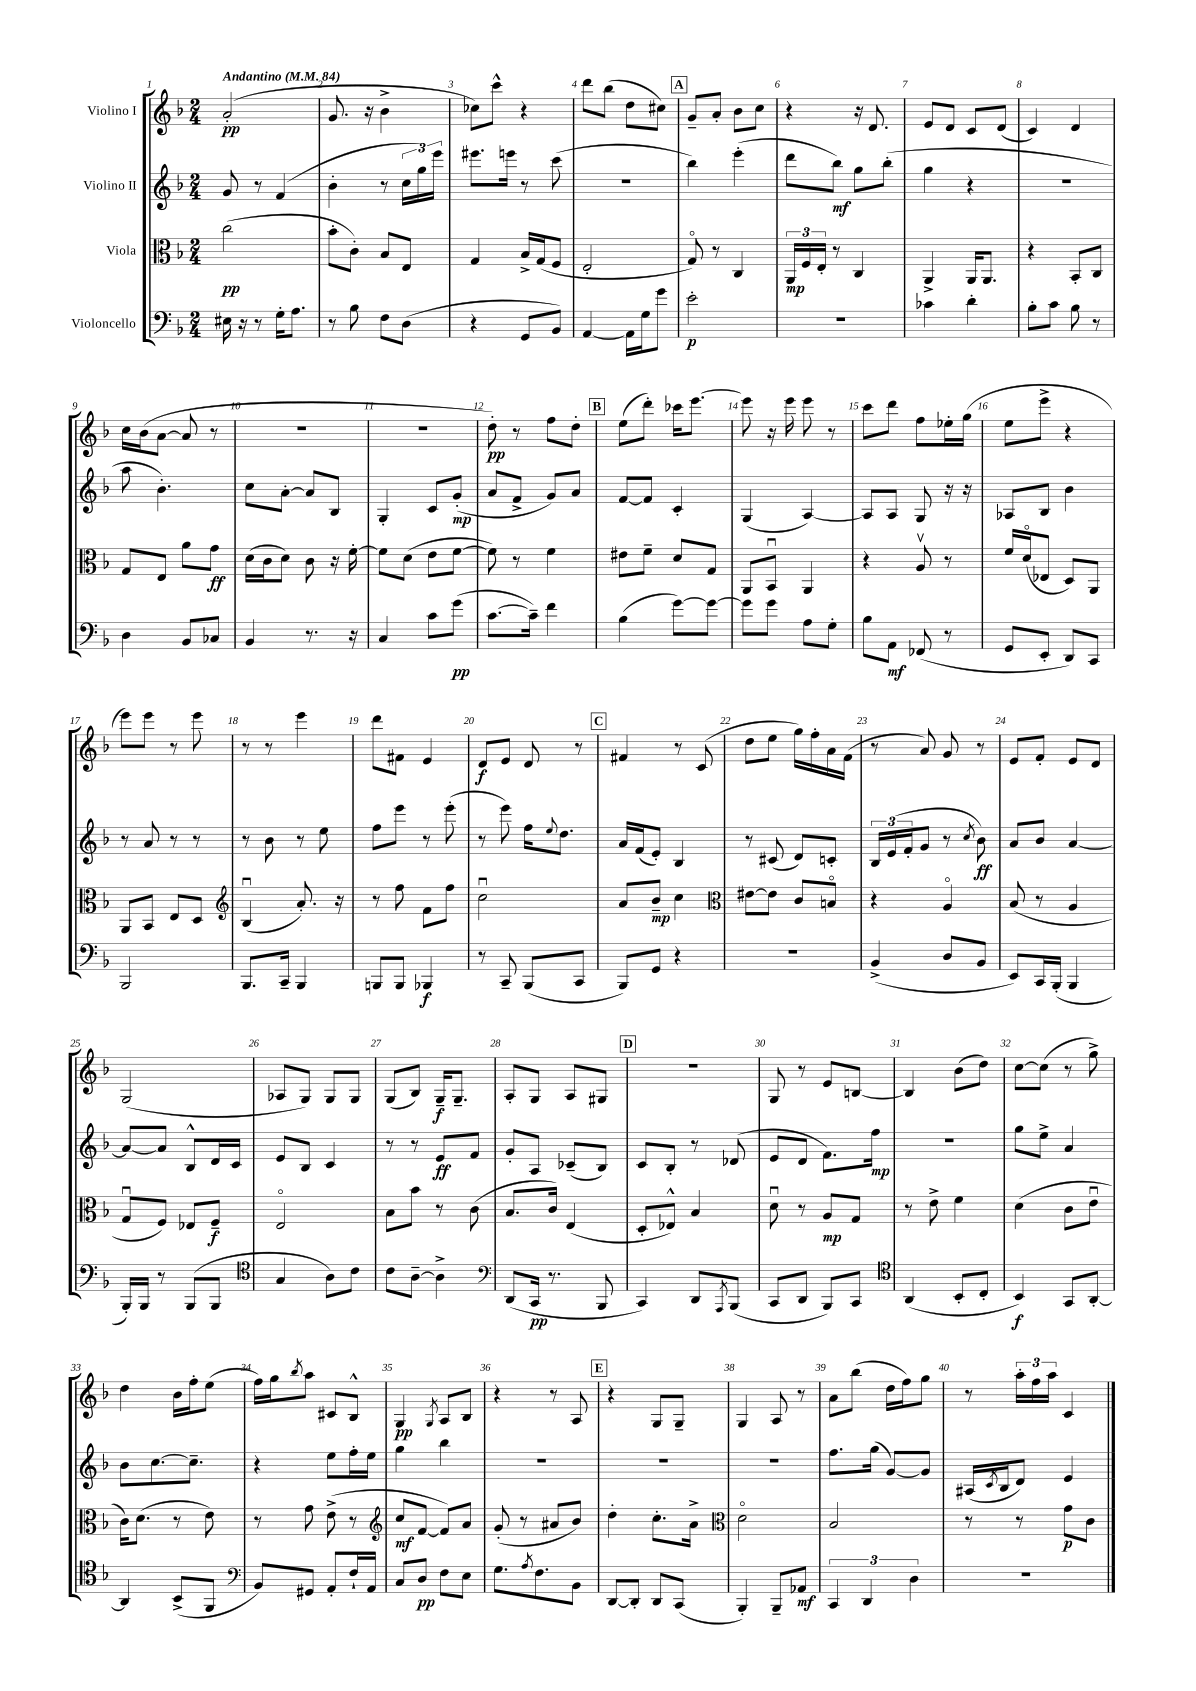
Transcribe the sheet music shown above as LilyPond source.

<<
\new StaffGroup <<
\new Staff = "s0" \with { instrumentName = "Violino I" } {
    \clef treble \key f \major \numericTimeSignature \time 2/4 \tempo "Andantino" 4 = 84
    a'2-.\pp( |
    g'8. r16 bes'4-> |
    ces''8) c'''8-^ r4 |
    d'''8 bes''8( d''8 cis''8) |
    \mark \markup { \box "A" } g'8-- a'8-. bes'8 c''8 |
    r4 r16 d'8. |
    e'8 d'8 c'8 d'8( |
    c'4) d'4 |
    c''16 bes'16( a'8~ a'8 r8 |
    R2 |
    r2 |
    d''8-.\pp) r8 f''8 d''8-. |
    \mark \markup { \box "B" } e''8( d'''8-.) ces'''16 e'''8.~ |
    e'''8 r16 e'''16 e'''8 r8 |
    c'''8 d'''8 f''8 ees''16-. g''16( |
    e''8 e'''8-> r4 |
    e'''8) e'''8 r8 e'''8 |
    r8 r8 e'''4 |
    d'''8 fis'8 e'4 |
    d'8\f e'8 d'8 r8 |
    \mark \markup { \box "C" } fis'4 r8 c'8( |
    d''8 e''8 g''16) f''16-. a'16 f'16( |
    r8 a'8) g'8 r8 |
    e'8 f'8-. e'8 d'8 |
    g2( |
    aes8 g8) g8 g8 |
    g8( bes8) g16--\f g8.-- |
    a8-. g8 a8 gis8 |
    \mark \markup { \box "D" } R2 |
    g8 r8 e'8 b8~ |
    b4 bes'8( d''8) |
    c''8~ c''8( r8 g''8->) |
    d''4 bes'16 f''16-. e''8( |
    f''16) g''16 \acciaccatura { bes''8 } a''8 cis'8 bes8-^ |
    g4\pp \acciaccatura { g8 } a8 bes8 |
    r4 r8 a8 |
    \mark \markup { \box "E" } r4 g8 g8-- |
    g4 a8 r8 |
    a'8 bes''8( d''16 f''16) g''8 |
    r8 \tuplet 3/2 { a''16-. f''16 a''16 } c'4 \bar "|." |
}
\new Staff = "s1" \with { instrumentName = "Violino II" } {
    \clef treble \key f \major \numericTimeSignature \time 2/4
    g'8 r8 f'4( |
    bes'4-. r8 \tuplet 3/2 { c''16 g''16) e'''16 } |
    eis'''8. e'''16 r8 c'''8( |
    r2 |
    \mark \markup { \box "A" } bes''4) e'''4-.( |
    d'''8 bes''8\mf) g''8 bes''8-.( |
    g''4 r4 |
    R2 |
    a''8 bes'4.-.) |
    c''8 a'8~-. a'8 bes8 |
    g4-. c'8 g'8-.\mp( |
    a'8 f'8-> g'8) a'8 |
    \mark \markup { \box "B" } f'8~ f'8 c'4-. |
    g4( a4~) |
    a8 a8 g8 r16 r16 |
    aes8 bes8 bes'4 |
    r8 a'8 r8 r8 |
    r8 bes'8 r8 e''8 |
    f''8 e'''8 r8 e'''8-.( |
    r8 e'''8) f''16 \appoggiatura { e''8 } d''8. |
    \mark \markup { \box "C" } a'16 f'16( e'8-.) bes4 |
    r8 cis'8( d'8) c'8-. |
    \tuplet 3/2 { bes16 e'16( f'16-. } g'8 r8 \acciaccatura { c''8 } bes'8\ff) |
    a'8 bes'8 a'4~ |
    a'8~ a'8 bes8-^ d'16 c'16 |
    e'8 bes8 c'4 |
    r8 r8 e'8\ff f'8 |
    g'8-. a8 ces'8--( bes8) |
    \mark \markup { \box "D" } c'8 bes8-. r8 des'8( |
    e'8 d'8 f'8.) f''16\mp |
    R2 |
    g''8 e''8-> a'4 |
    bes'8 c''8.~ c''8.-- |
    r4 e''8 f''16-. e''16 |
    g''4 bes''4 |
    R2 |
    \mark \markup { \box "E" } R2 |
    R2 |
    f''8. g''16( g'8~) g'8 |
    ais16( \acciaccatura { c'8 } bes16 d'8) e'4 \bar "|." |
}
\new Staff = "s2" \with { instrumentName = "Viola" } {
    \clef alto \key f \major \numericTimeSignature \time 2/4
    c''2\pp( |
    bes'8-. c'8-.) bes8 e8 |
    g4 bes16-> g16( f8 |
    e2-. |
    \mark \markup { \box "A" } g8\flageolet) r8 c4 |
    \tuplet 3/2 { a,16\mp f16 e16-. } r8 c4 |
    a,4-> a,16 a,8. |
    r4 bes,8-. c8 |
    g8 e8 a'8 g'8\ff |
    d'16( c'16 d'8) c'8 r16 f'16~-. |
    f'8 d'8( e'8 f'8~ |
    f'8) r8 f'4 |
    \mark \markup { \box "B" } eis'8 f'8-- d'8 g8 |
    a,8 bes,8\downbow a,4 |
    r4 a8\upbow r8 |
    f'16 d'16\flageolet( ees8 d8) a,8 |
    a,8 bes,8 e8 d8 |
    \clef treble bes4\downbow( a'8.-.) r16 |
    r8 f''8 f'8 f''8 |
    c''2\downbow |
    \mark \markup { \box "C" } a'8 bes'8--\mp c''4 |
    \clef alto eis'8~ eis'8 c'8 b8\flageolet |
    r4 a4\flageolet |
    bes8( r8 a4 |
    g8\downbow f8) ees8 f8--\f |
    e2\flageolet |
    bes8 bes'8 r8 c'8( |
    bes8. c'16) e4( |
    \mark \markup { \box "D" } d8-. ees8-^) bes4 |
    d'8\downbow r8 a8\mp g8 |
    r8 e'8-> f'4 |
    d'4( c'8 e'8\downbow |
    c'16) d'8.( r8 e'8) |
    r8 g'8 e'8->( r8 |
    \clef treble c''8\mf f'8~ f'8) a'8 |
    g'8-.( r8 ais'8 bes'8) |
    \mark \markup { \box "E" } d''4-. c''8.-. a'16-> |
    \clef alto d'2\flageolet |
    bes2 |
    r8 r8 g'8\p c'8 \bar "|." |
}
\new Staff = "s3" \with { instrumentName = "Violoncello" } {
    \clef bass \key f \major \numericTimeSignature \time 2/4
    eis16 r16 r8 g16-. a8. |
    r8 bes8 f8 d8( |
    r4 g,8 bes,8) |
    a,4~ a,16 g16 g'8 |
    \mark \markup { \box "A" } e'2-.\p |
    r2 |
    ces'4 d'4-. |
    bes8-. c'8 bes8 r8 |
    d4 bes,8 ces8 |
    bes,4 r8. r16 |
    c4 c'8 g'8\pp( |
    c'8.~ c'16--) f'4 |
    \mark \markup { \box "B" } bes4( g'8~) g'8~ |
    g'8 g'8 a8 g8-. |
    bes8 a,8\mf fes,8( r8 |
    g,8 e,8-. d,8) c,8 |
    bes,,2 |
    bes,,8. c,16-- bes,,4 |
    b,,8 b,,8 bes,,4\f |
    r8 c,8-- bes,,8( c,8 |
    \mark \markup { \box "C" } bes,,8) g,8 r4 |
    R2 |
    bes,4->( d8 bes,8 |
    e,8) c,16 bes,,16-.( bes,,4 |
    bes,,16-.) bes,,16 r8 bes,,8( bes,,8 |
    \clef tenor g4 a8) c'8 |
    c'8 a8~-- a4-> |
    \clef bass d,8( c,16\pp r8. bes,,8 |
    \mark \markup { \box "D" } c,4) d,8 \acciaccatura { a,,8 } bes,,8( |
    c,8 d,8 bes,,8) c,8 |
    \clef tenor a,4( bes,8-. c8-. |
    bes,4\f) g,8 a,8~-. |
    a,4 bes,8->( f,8 |
    \clef bass bes,8) gis,8 a,8-. f16-! a,16 |
    c8 d8\pp f8 e8 |
    g8. \acciaccatura { a8 } f8. bes,8 |
    \mark \markup { \box "E" } d,8~ d,8-. d,8 c,8( |
    bes,,4-.) bes,,8-- aes,8\mf |
    \tuplet 3/2 { c,4 d,4 d4 } |
    r2 \bar "|." |
}
>>
>>
\layout { \context { \Score \override BarNumber.break-visibility = ##(#f #t #t) barNumberVisibility = #all-bar-numbers-visible } }
